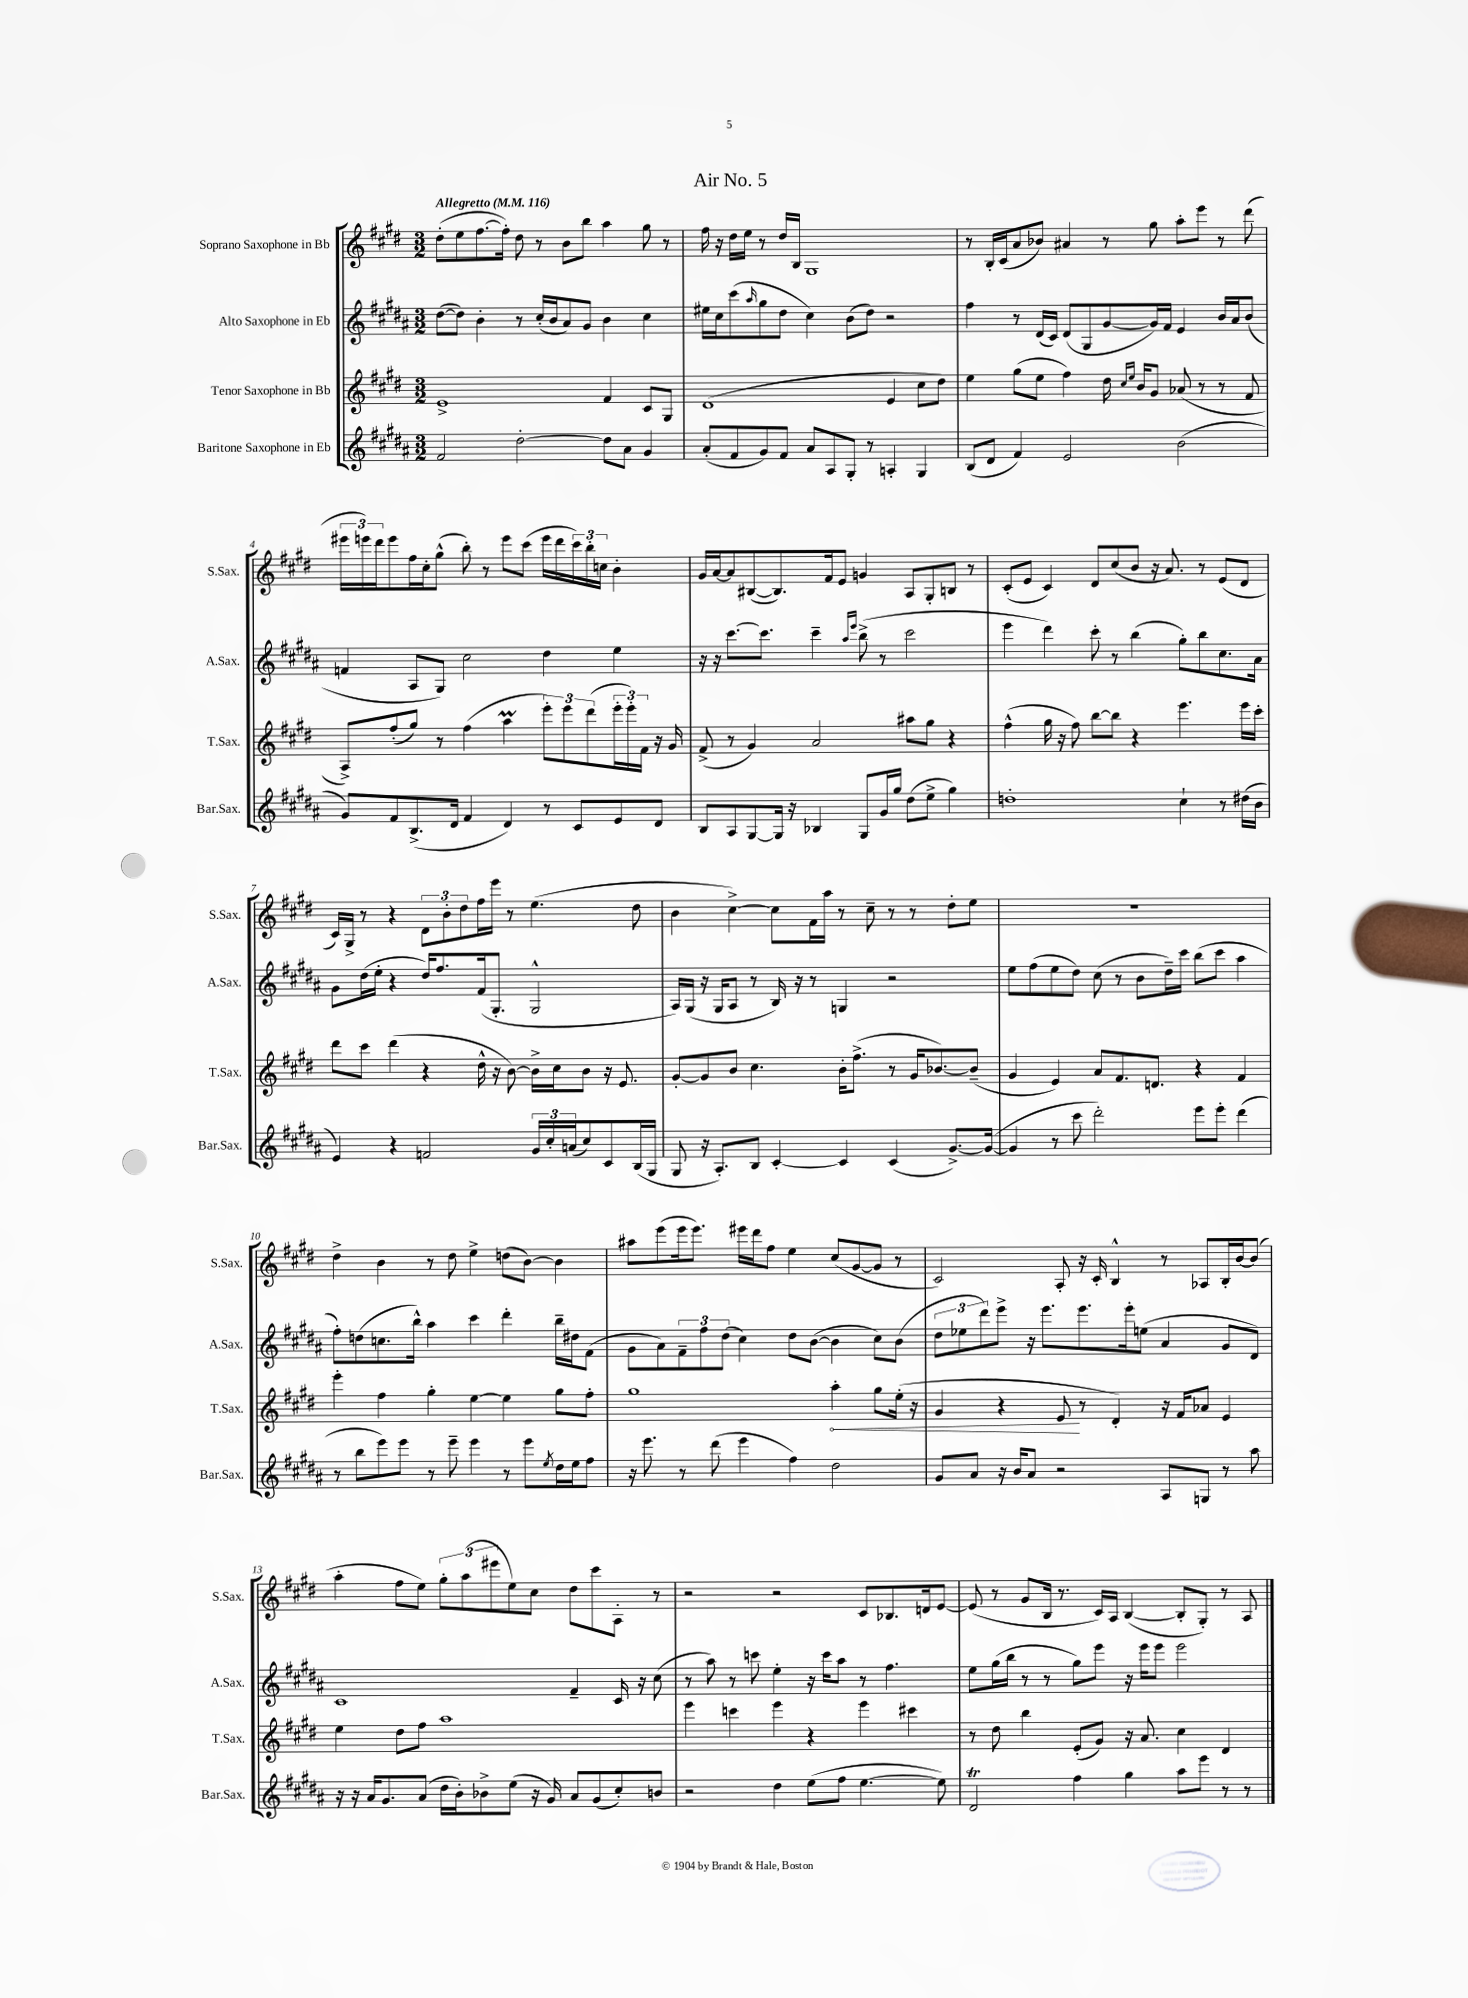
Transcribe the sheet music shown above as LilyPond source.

\header { title = "Air No. 5" }
<<
\new StaffGroup <<
\new Staff = "s0" \with { instrumentName = "Soprano Saxophone in Bb" shortInstrumentName = "S.Sax." } {
    \clef treble \key e \major \numericTimeSignature \time 3/2 \tempo "Allegretto" 4 = 116
    dis''8-.( e''8 fis''8.~ fis''16-.) dis''8 r8 b'8 b''8 a''4 gis''8 r8 |
    fis''16 r16 dis''16 e''16 r8 dis''16 b16 gis1 |
    r8 b16-. cis'16( a'8 bes'8) ais'4 r8 gis''8 a''8-. e'''8 r8 dis'''8( |
    \tuplet 3/2 { eis'''16 e'''16) dis'''16 } e'''8 fis''16 cis''16-. gis''8-^( b''8-.) r8 e'''8 cis'''8( e'''16 dis'''16 \tuplet 3/2 { cis'''16) b''16-. c''16 } b'4-. |
    gis'16 a'16~ a'8 bis8~( bis8.) fis'16 e'8 g'4 a8 gis8-. b8 r8 |
    cis'8-.( e'8 cis'4) dis'8 cis''8( b'8 r16 a'8.) r8 e'8( dis'8 |
    cis'16) gis16-> r8 r4 \tuplet 3/2 { dis'8 b'8-. dis''8 } fis''16 e'''16 r8 e''4.( dis''8 |
    b'4 cis''4~->) cis''8 fis'16 a''16 r8 cis''8-- r8 r8 dis''8-. e''8 |
    R1. |
    dis''4-> b'4 r8 dis''8 e''4-> d''8( b'8~) b'4 |
    ais''8 e'''8( e'''16 e'''8.) eis'''16 dis'''16 fis''8 e''4 cis''8( gis'8~ gis'8 r8 |
    cis'2) a8-. r16 cis'16-. b4-^ r8 aes8 b16-. b'16~ b'8( |
    a''4-. fis''8 e''8) \tuplet 3/2 { gis''8-. a''8( eis'''8 } e''8) cis''8 dis''8 cis'''8 a8-. r8 |
    r2 r2 cis'8 bes8. d'16 e'8~ |
    e'8( r8 gis'8 b16 r8. cis'16) a16 b4~( b8-. gis8-.) r8 a8 \bar "|." |
}
\new Staff = "s1" \with { instrumentName = "Alto Saxophone in Eb" shortInstrumentName = "A.Sax." } {
    \clef treble \key b \major \numericTimeSignature \time 3/2
    dis''8~( dis''8) b'4-. r8 cis''16-.( b'16 ais'8) gis'8 b'4 cis''4 |
    eis''16 cis''16 cis'''8( \grace { ais''16 } gis''8 dis''8 cis''4) b'8( dis''8) r2 |
    fis''4 r8 dis'16( cis'16) dis'8( gis8 gis'8~ gis'16) fis'16 e'4 b'16 ais'16 b'8( |
    f'4 ais8 gis8) cis''2 dis''4 e''4 |
    r16 r16 cis'''8.~ cis'''8. cis'''4-- \grace { ais''16 e'''16 } b''8->( r8 cis'''2 |
    e'''4 dis'''4) cis'''8-. r8 b''4( gis''8-.) b''8 cis''8. ais'16 |
    gis'8 dis''16( e''16-. r4 dis''16) fis''8. fis'16( gis8.-. gis2-^ |
    ais16) gis16( r16 gis16 ais8 r8 b16) r16 r8 g4 r2 |
    e''8 fis''8( e''8 dis''8) cis''8( r8 b'8 dis''16--) cis'''16 b''8( cis'''8 ais''4 |
    fis''8-.) d''8( c''8. b''16-^) ais''4 cis'''4 dis'''4-. b''16-- dis''16 fis'8( |
    gis'8 ais'8) \tuplet 3/2 { fis'8-- fis''8 dis''8( } cis''4) dis''8 b'8~( b'4 cis''8) b'8( |
    \tuplet 3/2 { dis''8 ees''8 dis'''8) } e'''8-> r16 e'''8. e'''8. e'''16-. e''8( ais'4 gis'8 dis'8) |
    cis'1 fis'4-- cis'16 r16 cis''8( |
    r8 ais''8) r8 c'''8 e''4-. r16 c'''16 ais''8 r8 fis''4. |
    e''8 gis''16( b''16 r8 r8 gis''8) e'''8 r16 e'''16 e'''8 e'''2 \bar "|." |
}
\new Staff = "s2" \with { instrumentName = "Tenor Saxophone in Bb" shortInstrumentName = "T.Sax." } {
    \clef treble \key e \major \numericTimeSignature \time 3/2
    e'1-> fis'4 cis'8 gis8 |
    dis'1( e'4 cis''8 dis''8) |
    e''4 gis''8( e''8 fis''4) dis''16 \grace { cis''16 e''16 } b'16 gis'8 aes'8( r8 r8 fis'8 |
    a8->) fis''8-.( gis''8) r8 fis''4( a''4\prall \tuplet 3/2 { e'''8-.) e'''8 dis'''8( } \tuplet 3/2 { e'''16-. e'''16-.) fis'16 } r16 gis'16 |
    fis'8->( r8 gis'4) a'2 ais''8 gis''8 r4 |
    fis''4-^( gis''16 r16 fis''8) b''8~ b''8 r4 e'''4. e'''16 cis'''16-. |
    dis'''8 cis'''8 dis'''4( r4 dis''16-^ r16 b'8~) b'16-> cis''16 b'8 r16 e'8. |
    gis'8~-. gis'8 b'8 cis''4. b'16-. fis''8.->( r8 gis'16 bes'8.~) bes'8--( |
    gis'4 e'4) a'8 fis'8. d'8. r4 fis'4 |
    e'''4-. fis''4 gis''4-. e''4~ e''4 gis''8 fis''8-. |
    gis''1 \once \override Hairpin.circled-tip = ##t a''4-.\< gis''8 e''16-.( r16 |
    gis'4 r4 e'8\! r8 dis'4-.) r16 fis'16 aes'8 e'4 |
    e''4 dis''8 fis''8 a''1 |
    e'''4 c'''4 e'''4 r4 e'''4 cis'''4 |
    r8 dis''8 b''4 e'8-.( gis'8) r16 a'8. cis''4 dis'4 \bar "|." |
}
\new Staff = "s3" \with { instrumentName = "Baritone Saxophone in Eb" shortInstrumentName = "Bar.Sax." } {
    \clef treble \key b \major \numericTimeSignature \time 3/2
    fis'2 dis''2~-. dis''8 ais'8 gis'4 |
    ais'8-.( fis'8 gis'8) fis'8 ais'8 ais8 gis8-. r8 a4-. gis4 |
    b8( dis'8 fis'4) e'2 b'2( |
    gis'8) fis'8 b8.->( dis'16 fis'4 dis'4) r8 cis'8 e'8 dis'8 |
    b8 ais8 gis8~ gis16 r16 bes4 gis8 gis'16 gis''16 dis''8( e''8-> gis''4) |
    d''1-. cis''4-! r8 dis''16( b'16 |
    e'4) r4 f'2 \tuplet 3/2 { gis'16 cis''16-. a'16( } cis''8) cis'8 b16( gis16 |
    gis8 r16 ais8.-.) b8 cis'4~-. cis'4 cis'4( gis'8.~->) gis'16~( |
    gis'4 r8 cis'''8 dis'''2-.) e'''8 e'''8-. dis'''4( |
    r8 b''8 e'''8) e'''8 r8 e'''8-- e'''4 r8 e'''8 \acciaccatura { e''8 } dis''16 e''16 fis''8 |
    r16 e'''8. r8 dis'''8( e'''4 fis''4) dis''2 |
    gis'8 ais'8 r16 b'16 ais'8 r2 ais8 g8 r8 ais''8 |
    r16 r16 ais'16 gis'8. ais'8( dis''16 b'16-.) bes'8-> e''8( r16 gis'16) ais'8 gis'8( cis''8-.) b'8 |
    r2 dis''4 e''8( fis''8 e''4.~ e''8) |
    dis'2\trill fis''4 gis''4 ais''8 e'''8 r8 r8 \bar "|." |
}
>>
>>
